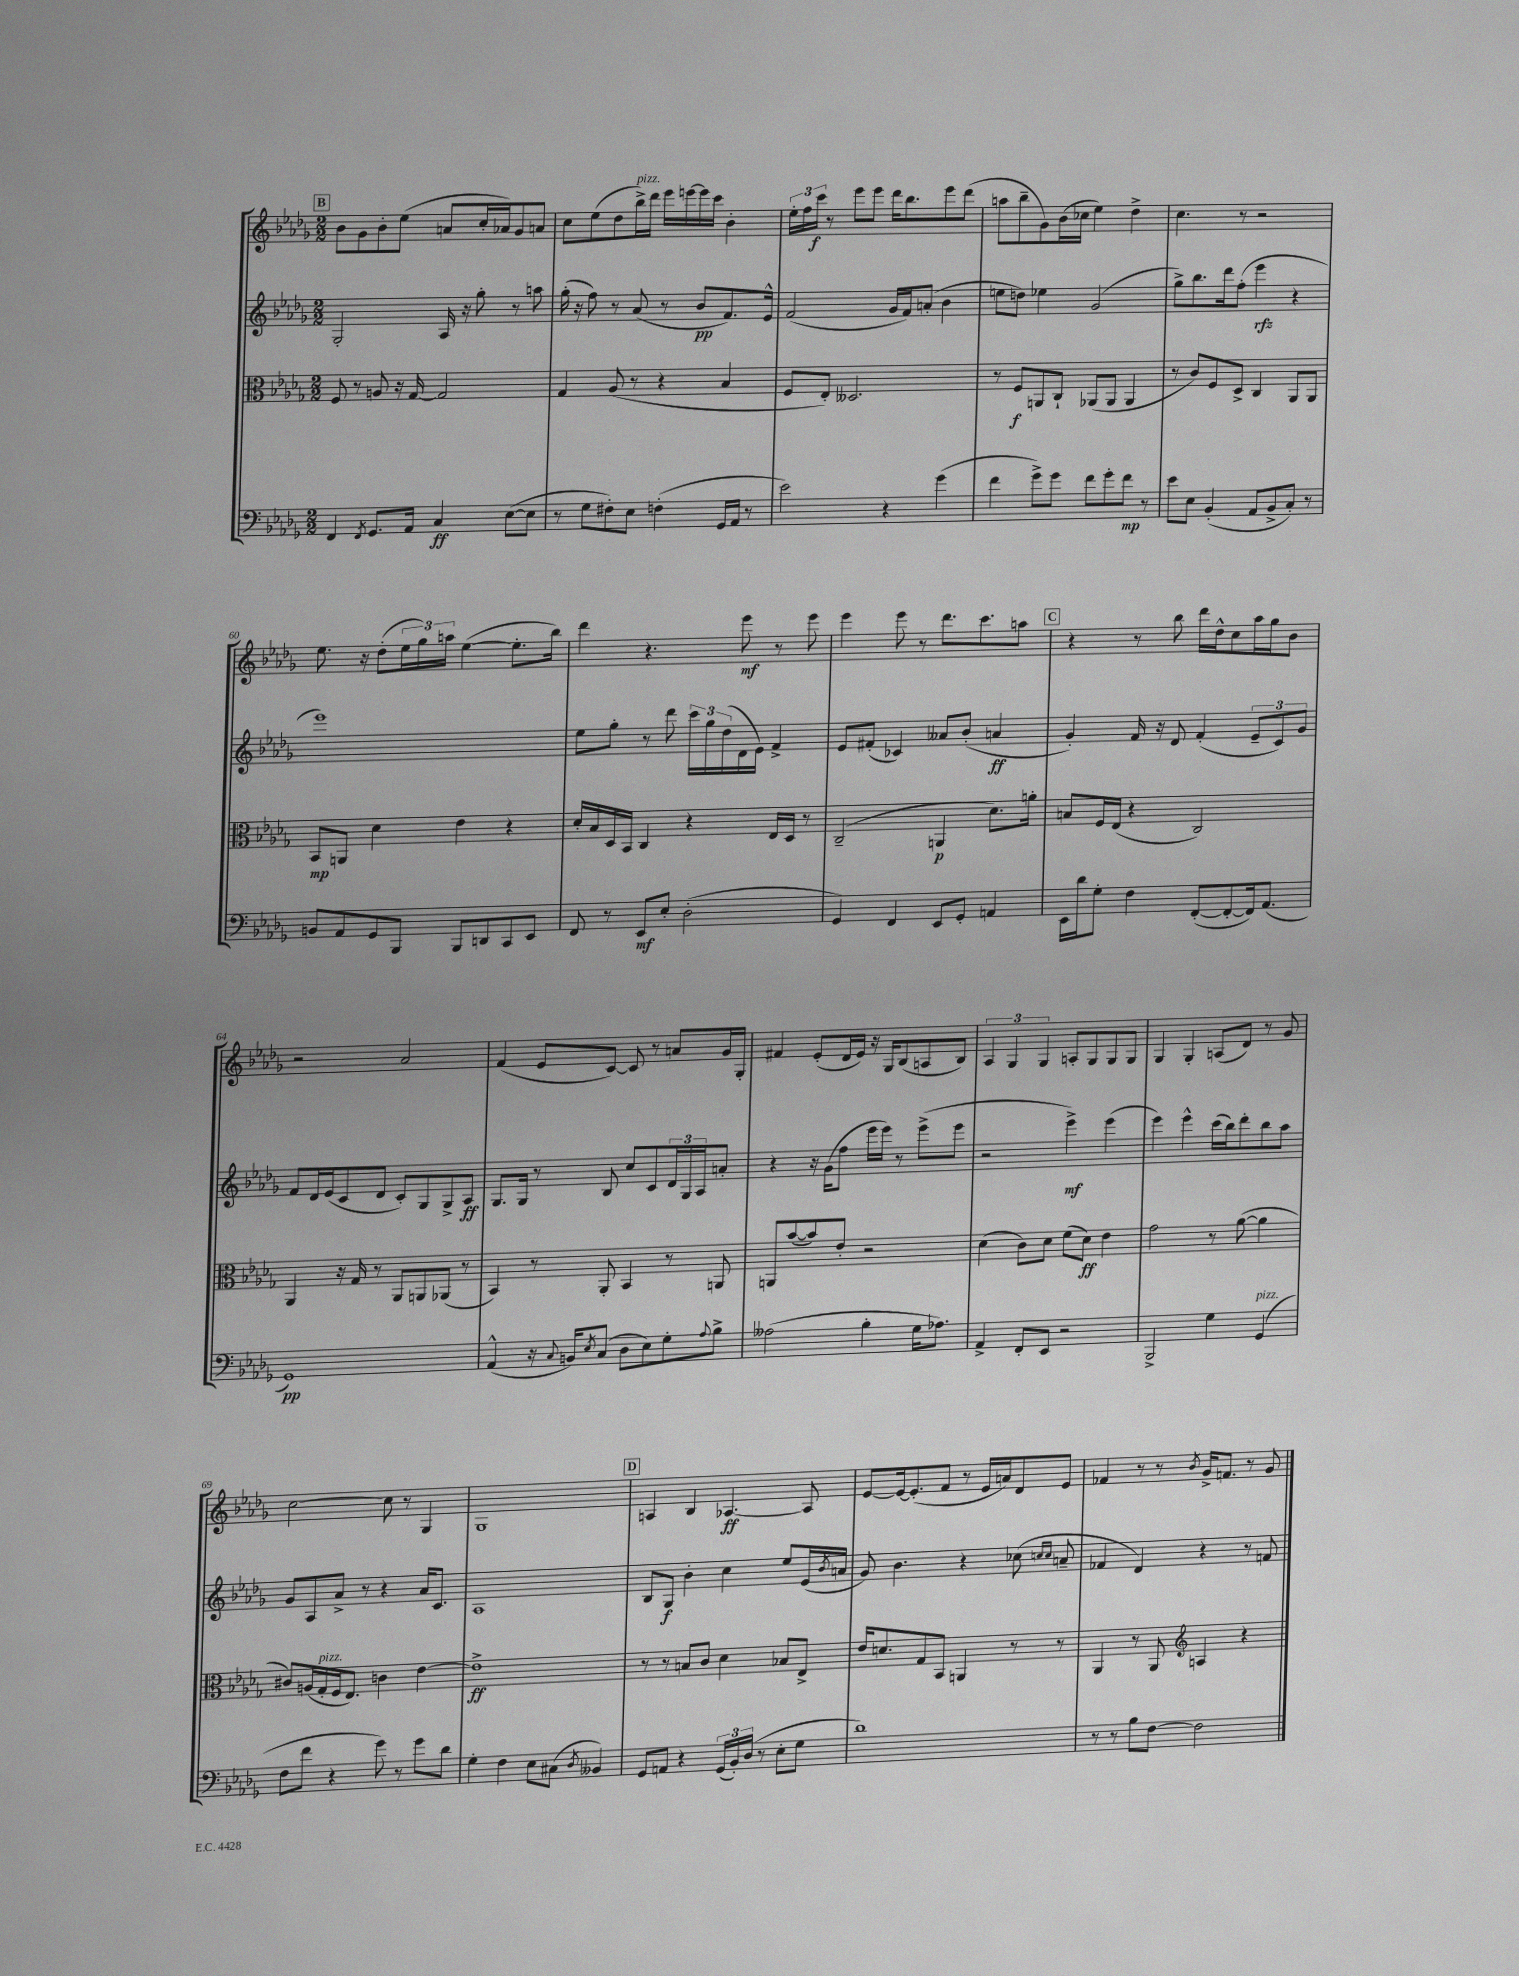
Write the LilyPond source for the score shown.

<<
\new StaffGroup <<
\new Staff = "s0" {
    \clef treble \key des \major \numericTimeSignature \time 2/2
    \mark \markup { \box "B" } bes'8 ges'8 bes'8-. ees''8( a'8 c''16-. aes'16) ges'8 a'8 |
    c''8 ees''8( des''8 bes''16->^\markup { \italic "pizz." }) des'''16 ees'''16 e'''16~ e'''16 c'''16 bes'4-. |
    \tuplet 3/2 { ees''16-. f''16 c'''16\f } r8 ees'''8 ees'''8 des'''16 bes''8. ees'''8 des'''8( |
    a''8 bes''8-- ges'8) bes'16( ces''16 ees''4) des''4-> |
    c''4. r8 r2 |
    ees''8. r16 des''8-.( \tuplet 3/2 { ees''16 ges''16) a''16 } ees''4~( ees''8.-. bes''16) |
    des'''4 r4. ees'''8\mf r8 ees'''8 |
    ees'''4 ees'''8 r8 des'''8. c'''8. a''8 |
    \mark \markup { \box "C" } r4 r8 bes''8 des'''16 des''16-^ c''8 aes''16 ges''16 bes'8 |
    r2 aes'2 |
    f'4( ees'8 c'8~) c'8 r8 a'8 ges'16 ges16-. |
    fis'4 ees'8-.( des'16 ees'16) r16 ges16 bes8( a8 bes8) |
    \tuplet 3/2 { aes4 ges4 ges4 } a8-. ges8 ges8 ges8 |
    ges4 ges4-. a8( des'8) r8 ges'8 |
    c''2~ c''8 r8 ges4 |
    ges1 |
    \mark \markup { \box "D" } a4 bes4 aes4.~\ff aes8 |
    ees'8~ ees'16~ ees'8.-.( f'8 r8 ees'16 a'16) des'8 ees'8 |
    fes'4 r8 r8 \acciaccatura { bes'8 } ges'16-> f'8. r8 ges'8 \bar "|." |
}
\new Staff = "s1" {
    \clef treble \key des \major \numericTimeSignature \time 2/2
    \mark \markup { \box "B" } ges2-. aes16 r16 ges''8-. r8 a''8 |
    ges''16-.( r16 f''8) r8 aes'8( r8 bes'8\pp f'8.) ees'16-^ |
    f'2( ges'16 f'16) a'8-.( bes'4 |
    e''8 d''8) ees''4 ges'2( |
    ges''8->) bes''8. des'''16 f''8-.( ees'''4\rfz r4 |
    ees'''1) |
    ees''8 ges''8-. r8 des'''8 \tuplet 3/2 { c'''16 ges''16 des''16( } des'16 ees'16) f'4-> |
    ees'8 fis'8-.( ces'4) aeses'8 bes'8-.( a'4\ff |
    \mark \markup { \box "C" } ges'4-.) f'16 r16 des'8 f'4-.( \tuplet 3/2 { ees'8-- c'8) ges'8 } |
    f'8 des'16 ees'16( c'8 des'8 c'8-.) ges8 ges8-> aes8\ff |
    ges8. ges16 r8 bes8 c''8 c'8 \tuplet 3/2 { des'16 ges16 aes16 } a'8-. |
    r4 r16 ges'16( f''8 ees'''16 ees'''16) r8 ees'''8->( ees'''8 |
    r2 ees'''4->\mf) ees'''4( |
    ees'''4) ees'''4-^ c'''16( bes''16) des'''8-. bes''8 aes''8 |
    ges'8 aes8 aes'8-> r8 r4 aes'16 c'8. |
    aes1 |
    \mark \markup { \box "D" } bes8 ges8\f bes'4-. c''4 ees''8 ees'16( \acciaccatura { bes'8 } a'16 |
    ges'8) bes'4. r4 ces''8( \grace { c''16 c''16 } a'8-- |
    fes'4 des'4) r4 r8 f'8 \bar "|." |
}
\new Staff = "s2" {
    \clef alto \key des \major \numericTimeSignature \time 2/2
    \mark \markup { \box "B" } f8 r8 a8 r16 ges16~ ges2 |
    ges4 aes8( r8 r4 bes4 |
    f8 ees8-.) deses2. |
    r8 f8\f a,8 c8-! aes,8( aes,8 aes,4 |
    r8 c'8) f8 des8-> c4 aes,8 aes,8 |
    bes,8\mp a,8 des'4 ees'4 r4 |
    des'16-. bes16 des16 bes,16 c4 r4 ees16 des16 r8 |
    c2--( a,4\p des'8.) a'16-. |
    \mark \markup { \box "C" } b8 f16 ees16( r4 c2) |
    aes,4 r16 ges16 r8 aes,8 a,8 aes,8( r8 |
    bes,4) r8 aes,8-. bes,4 r8 a,8 |
    a,8 bes'8~( bes'8) ees'8-. r2 |
    des'4( c'8) des'8 f'8( des'8\ff) ees'4 |
    ges'2 r8 aes'8~( aes'4 |
    cis'8) a16( ges16-.^\markup { \italic "pizz." } f16 ees8.) c'4 ees'4~ |
    ees'1->\ff |
    \mark \markup { \box "D" } r8 r8 b8 c'8 des'4 bes8 ees8-> |
    ees'16 d'8. ges8 bes,8 a,4 r8 r8 |
    aes,4 r8 aes,8 \clef treble a4 r4 \bar "|." |
}
\new Staff = "s3" {
    \clef bass \key des \major \numericTimeSignature \time 2/2
    \mark \markup { \box "B" } f,4 \acciaccatura { f,8 } ges,8. aes,16 c4\ff ees8~( ees8 |
    r8 ges8 fis8-.) ees8 f4-.( ges,16 aes,16 r8 |
    ees'2) r4 ges'4( |
    f'4 ges'8->) ges'8 f'8 ges'8-. f'8\mp r8 |
    ees'8 ees8 bes,4-.( aes,8 bes,8-> c8-.) r8 |
    b,8 aes,8 ges,8 bes,,8 bes,,8 d,8 c,8 ees,8 |
    f,8 r8 ees,8\mf ees8-. des2-.( |
    ges,4) f,4 ees,8 ges,8-. a,4 |
    \mark \markup { \box "C" } ees,16 des'16 ges8-. f4 f,8~-.( f,8~-. f,16) aes,8.( |
    ges,1\pp) |
    aes,4-^( r16 \appoggiatura { c8 } b,16) \acciaccatura { ees8 } c8( des8 ees8) ges8-. \appoggiatura { aes8 } bes8-> |
    aeses2( bes4-. ges16 aes8.) |
    aes,4-> f,8-. ees,8 r2 |
    bes,,2-> ges4 ges,4^\markup { \italic "pizz." }( |
    f8 f'8 r4 ges'8) r8 ges'8 des'8 |
    ges4-. f4 ees8 cis8( \acciaccatura { des8 } beses,4) |
    \mark \markup { \box "D" } ges,8 a,8 r4 \tuplet 3/2 { ges,16( bes,16-.) des16( } r8 ees8-. ges8 |
    des'1) |
    r8 r8 bes8 f8~ f2 \bar "|." |
}
>>
>>
\layout { \context { \Score currentBarNumber = #55 } }
